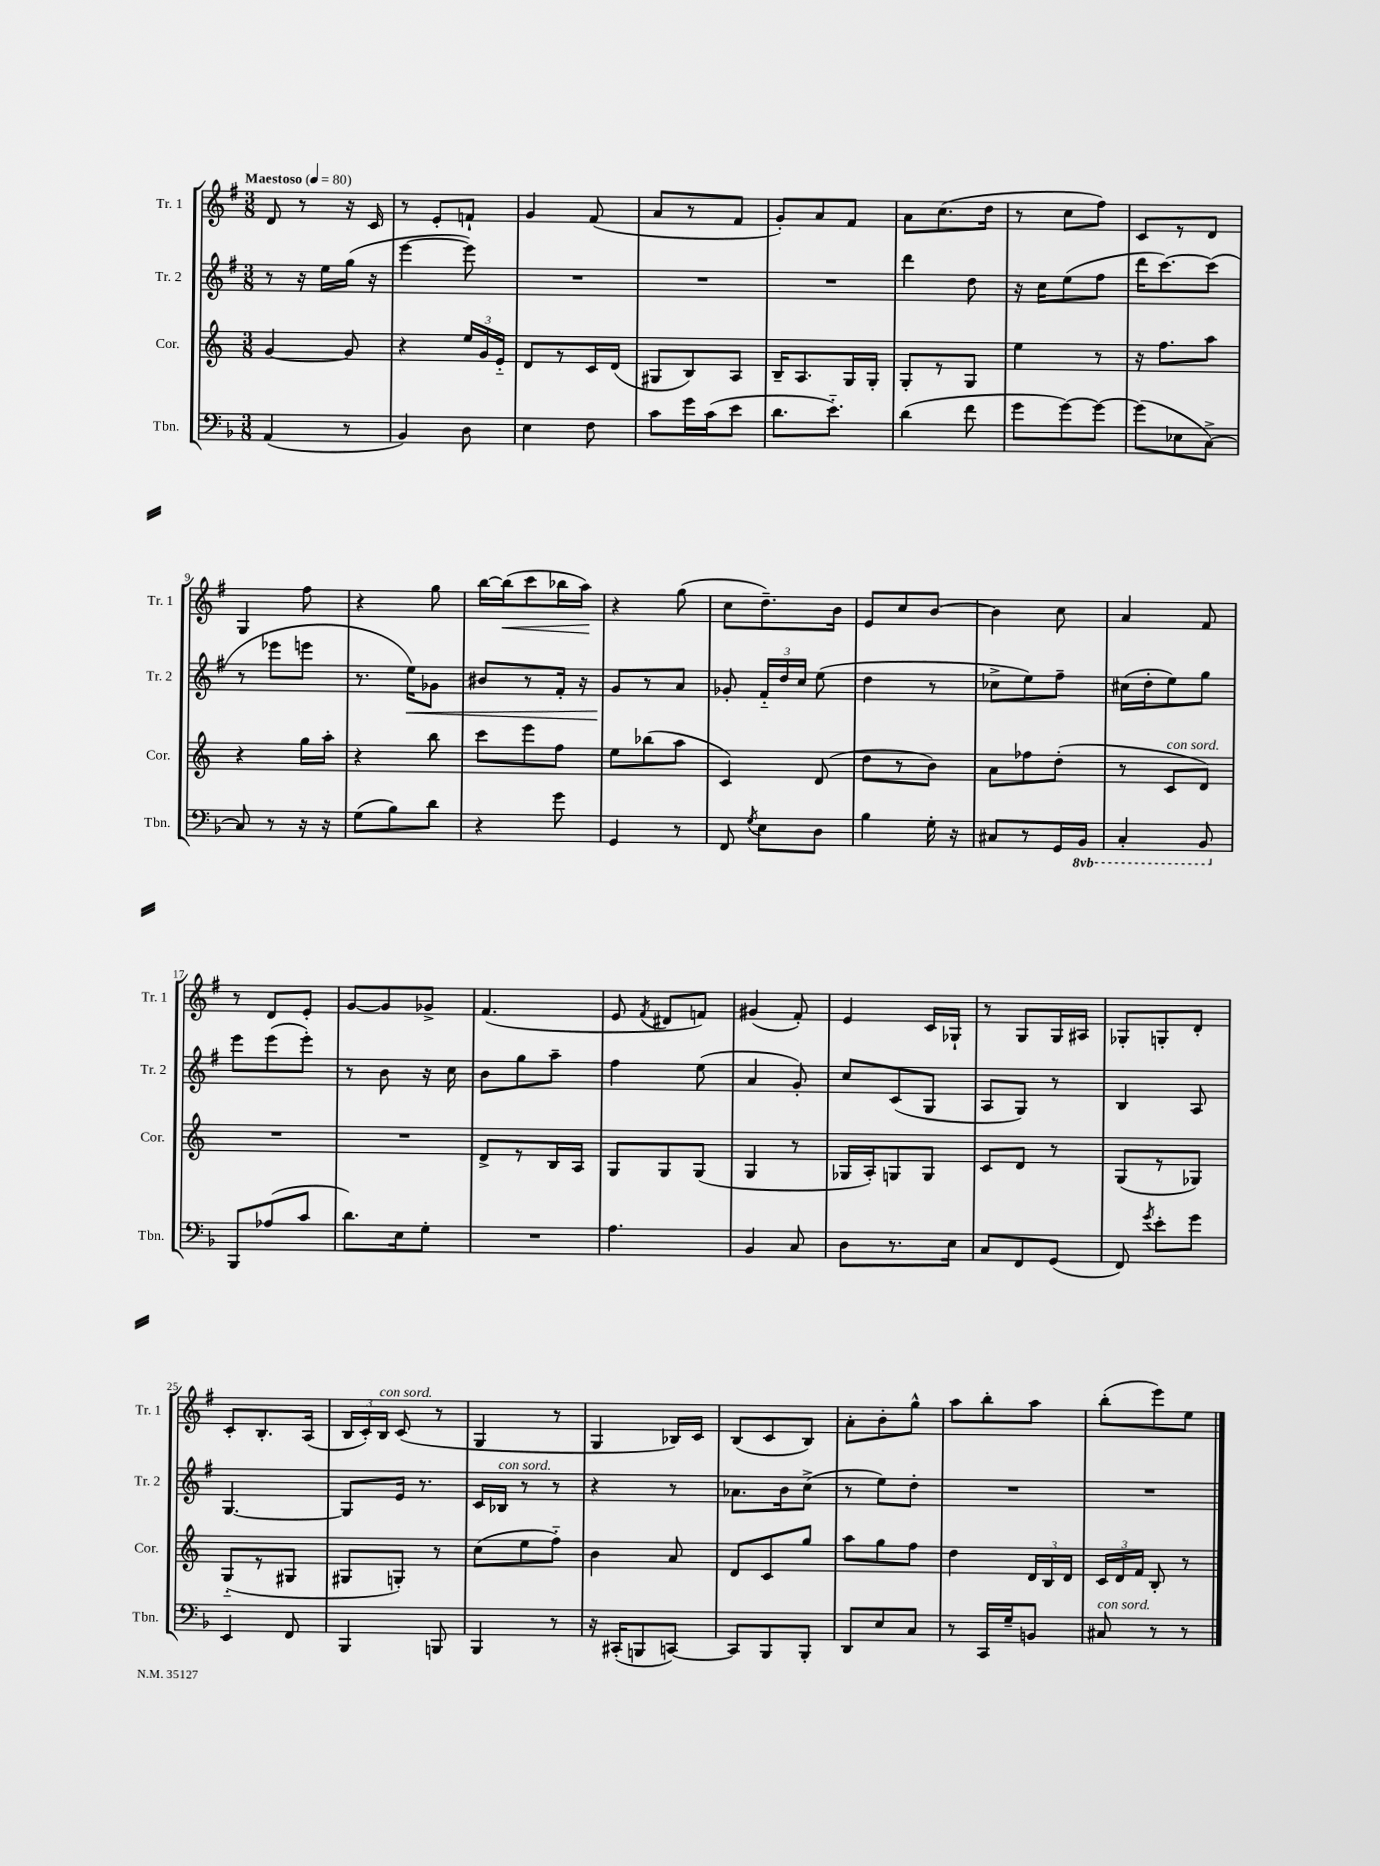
<<
\new StaffGroup <<
\new Staff = "s0" \with { instrumentName = "Tr. 1" shortInstrumentName = "Tr. 1" } {
    \clef treble \key g \major \numericTimeSignature \time 3/8 \tempo "Maestoso" 4 = 80
    \autoBeamOff d'8 r8 r16 c'16 |
    r8 e'8[-. f'8]-! |
    g'4 fis'8( |
    a'8[ r8 fis'8] |
    g'8[-.) a'8 fis'8] |
    a'8[ c''8.( d''16] |
    r8 c''8[ fis''8]) |
    c'8[ r8 d'8] |
    g4 fis''8 |
    r4 g''8 |
    b''16[~ b''16\<( c'''8 bes''16 a''16]\!) |
    r4 g''8( |
    c''8[ d''8.--) b'16] |
    e'8[ c''8 b'8]~ |
    b'4 c''8 |
    a'4 fis'8 |
    r8 d'8[ e'8]-. |
    g'8[~ g'8 ges'8]-> |
    fis'4.( |
    e'8 \acciaccatura { fis'8 } dis'8[ f'8]) |
    gis'4( fis'8-.) |
    e'4 c'16[ ges16]-! |
    r8 g8[ g16 ais16] |
    ges8[-. g8-. d'8]-. |
    c'8[-. b8.-. a16]( |
    \tuplet 3/2 { b16[ c'16-.) b16]^\markup { \italic "con sord." } } c'8( r8 |
    g4 r8 |
    g4 bes16[) c'16] |
    b8[( c'8 b8]) |
    a'8[-. b'8-. g''8]-^ |
    a''8[ b''8-. a''8] |
    b''8[-.( e'''8) e''8] \bar "|." |
}
\new Staff = "s1" \with { instrumentName = "Tr. 2" shortInstrumentName = "Tr. 2" } {
    \clef treble \key g \major \numericTimeSignature \time 3/8
    \autoBeamOff r8 r16 e''16[ g''16]( r16 |
    e'''4~ e'''8) |
    R4. |
    R4. |
    R4. |
    d'''4 d''8 |
    r16 c''16[ e''8( fis''8] |
    d'''16[ c'''8.~) c'''8]( |
    r8 ees'''8[ e'''8] |
    r8. e''16[\<) ges'8] |
    bis'8[ r8 fis'16]-. r16 |
    g'8[\! r8 a'8] |
    ges'8-. \tuplet 3/2 { fis'16[-_ d''16 c''16] } e''8( |
    d''4 r8 |
    ces''8[-> e''8) fis''8]-- |
    cis''16[( d''16-. e''8) g''8] |
    e'''8[ e'''8( e'''8]-.) |
    r8 b'8 r16 c''16 |
    b'8[ g''8 a''8]-- |
    fis''4 e''8( |
    a'4 g'8-.) |
    c''8[ c'8( g8] |
    a8[ g8]) r8 |
    b4 a8 |
    g4.~ |
    g8[ e'16] r8. |
    c'16[ bes16]^\markup { \italic "con sord." } r8 r8 |
    r4 r8 |
    aes'8.[ b'16 c''8]->( |
    r8 e''8[) d''8]-. |
    R4. |
    R4. \bar "|." |
}
\new Staff = "s2" \with { instrumentName = "Cor." shortInstrumentName = "Cor." } {
    \clef treble \key c \major \numericTimeSignature \time 3/8
    \autoBeamOff g'4~ g'8 |
    r4 \tuplet 3/2 { e''16[ g'16 e'16]-_ } |
    d'8[ r8 c'16 d'16]( |
    gis8[ b8) a8] |
    b16[-- a8. g16 g16]-. |
    g8[-. r8 g8] |
    e''4 r8 |
    r16 f''8.[ a''8] |
    r4 g''16[ a''16]-. |
    r4 b''8 |
    c'''8[ e'''8 f''8] |
    e''8[ bes''8( a''8] |
    c'4) d'8( |
    d''8[ r8 b'8]) |
    a'8[ fes''8 d''8]-.( |
    r8 c'8[^\markup { \italic "con sord." } d'8]) |
    R4. |
    R4. |
    d'8[-> r8 b16 a16] |
    g8[ g8 g8]( |
    g4 r8 |
    ges16[ a16-.) g8 g8] |
    c'8[ d'8] r8 |
    g8[( r8 ges8]) |
    g8[-_( r8 gis8] |
    gis8[ g8]-.) r8 |
    c''8[( e''8 f''8]-_) |
    b'4 a'8 |
    d'8[ c'8 g''8] |
    a''8[ g''8 f''8] |
    d''4 \tuplet 3/2 { d'16[ b16 d'16] } |
    \tuplet 3/2 { c'16[ d'16 f'16] } b8-. r8 \bar "|." |
}
\new Staff = "s3" \with { instrumentName = "Tbn." shortInstrumentName = "Tbn." } {
    \clef bass \key f \major \numericTimeSignature \time 3/8 \set Staff.ottavationMarkups = #ottavation-simple-ordinals
    \autoBeamOff a,4( r8 |
    bes,4) d8 |
    e4 f8 |
    c'8[ g'16 c'16( e'8] |
    d'8.[ e'8.]-_) |
    d'4( f'8 |
    g'8[ g'8~) g'8]~ |
    g'8[( ees8 c8]~->) |
    c8 r8 r16 r16 |
    g8[( bes8) d'8] |
    r4 g'8 |
    g,4 r8 |
    f,8 \acciaccatura { g8 } e8[ d8] |
    bes4 g16-. r16 |
    cis8[ r8 g,16 \ottava #-1 bes,,16] |
    c,4-. bes,,8 \ottava #0 |
    bes,,8[ aes8( c'8] |
    d'8.[) e16 g8]-. |
    R4. |
    a4. |
    bes,4 c8 |
    d8[ r8. e16] |
    c8[ f,8 g,8]( |
    f,8) \acciaccatura { g'8 } e'8[-. g'8] |
    e,4 f,8 |
    bes,,4 b,,8 |
    bes,,4 r8 |
    r16 cis,16[-.( b,,8 c,8]~) |
    c,8[ bes,,8 bes,,8]-. |
    d,8[ e8 c8] |
    r8 c,16[ g16-- b,8] |
    cis8^\markup { \italic "con sord." } r8 r8 \bar "|." |
}
>>
>>
